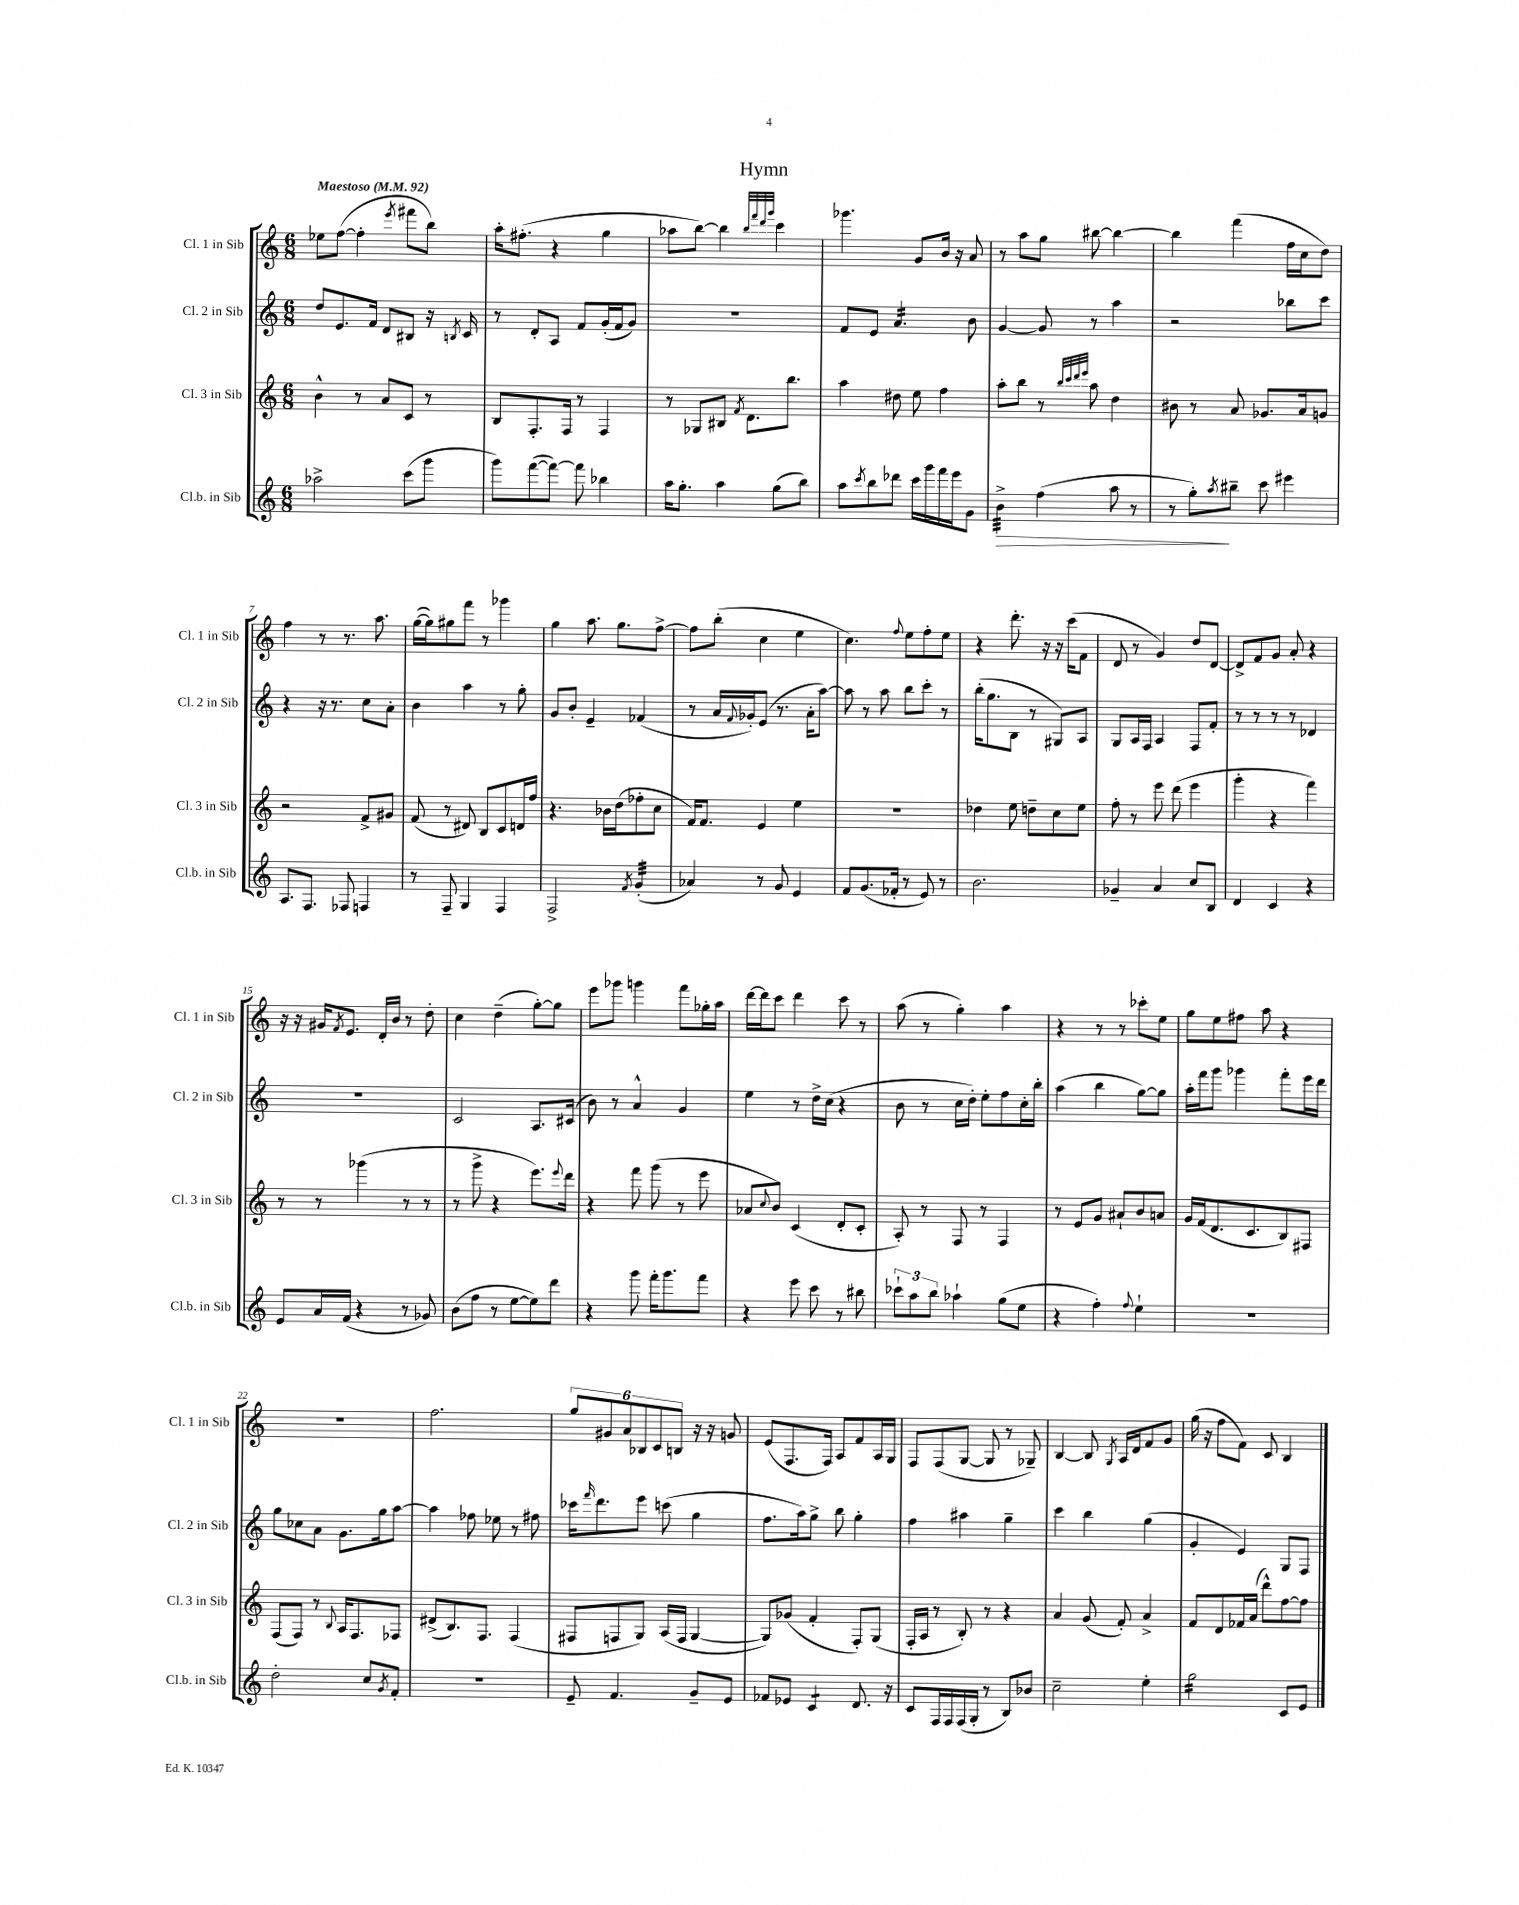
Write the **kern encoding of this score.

**kern	**kern	**kern	**kern
*staff4	*staff3	*staff2	*staff1
*clefG2	*clefG2	*clefG2	*clefG2
*k[]	*k[]	*k[]	*k[]
*M6/8	*M6/8	*M6/8	*M6/8
*MM92	*MM92	*MM92	*MM92
2aa-^\	4b^^\	8dd/L	8ee-\L
.	.	8.e/	([8ff\J
.	8r	.	4ff'\]
.	.	16f/Jk	.
.	8a/L	8d/L	.
.	.	.	8qeee/
(8ccc\L	8c/J	8B#/J	8fff#\L
8ggg\J	8r	16r	8bb\J)
.	.	8qB/	.
.	.	16c/	.
=	=	=	=
8ggg\L)	8B/L	8r	16aa'\LK
.	.	.	(8.ff#'\J
([8fff\	8.F'/	8d'/L	.
8fff\_J)	.	8A/J	4r
.	16F/Jk	.	.
8fff\]	8r	8f/L	.
4bb-\	4F/	(16g'/L	4gg\
.	.	16f/J	.
.	.	8g/J)	.
=	=	=	=
16aa\LK	8r	2.r	8aa-\L
8.gg'\J	.	.	.
.	8G-/L	.	[8bb\J)
4aa\	8B#/J	.	4bb\]
.	8qf/	.	.
.	8.d\L	.	.
.	.	.	32qqbb/LLL
.	.	.	32qqfff/
.	.	.	32qqddd/
.	.	.	32qqggg/JJJ
(8gg\L	.	.	4ccc\
.	8.bb\J	.	.
8bb\J)	.	.	.
=	=	=	=
8aa\L	4aa\	8f/L	4.ggg-\
8qccc/	.	.	.
8bb\	.	8e/J	.
8ddd-\J	8dd#\	4.a/	.
16ccc\LL	8ee\	.	8g/L
16ggg\	.	.	.
16fff\	4ff\	.	16b/Jk
16eee\J	.	.	16r
8g\J	.	8b\	8a/
=	=	=	=
4b^\	8aa'\L	[4g/	8r
.	8bb\J	.	8aa\L
(4ff\	8r	8g/]	8gg\J
.	32qqbb/LLL	.	.
.	32qqccc/	.	.
.	32qqddd/	.	.
.	32qqeee/JJJ	.	.
.	8aa\	8r	[8bb#\
8aa\	4dd\	4aa\	4bb#\_
8r	.	.	.
=	=	=	=
8r	8b#\	2r	4bb#\]
8gg'\L)	8r	.	.
8qaa/	.	.	.
8bb#~\J	8a/	.	(4fff\
8ccc\	8.g-/L	.	.
4eee#\	.	8bb-\L	16ff\LL
.	16a/k	.	16cc\J
.	8g/J	8ccc\J	8dd\J)
=	=	=	=
8.A/L	2r	4r	4ff\
8.F/J	.	.	.
.	.	16r	8r
.	.	8.r	.
8F-/	.	.	8.r
4F/	8f^/L	8cc\L	.
.	.	.	8.aa\
.	8g#/J	8a'\J	.
=	=	=	=
8r	(8f/	4b\	([16gg\LL
.	.	.	16gg\]J)
8F~/	8r	.	8gg#\
4G/	8d#/)	4aa\	8fff\J
.	8B/L	.	8r
4F/	8c/	8r	4ggg-\
.	16d/L	8gg'\	.
.	16ff/JJ	.	.
=	=	=	=
2F^/	4.r	8g/L	4gg\
.	.	8b'/J	.
.	.	4e~/	8.aa\
.	16b-\LL	.	.
.	(16dd\J	.	8.gg\L
8qf/	.	.	.
(4g'/	8ff-'\	(4f-/	.
.	8cc\J	.	[8ff^\J
=	=	=	=
4a-/)	16f/LK)	8r	8ff\]L
.	8.f/J	.	.
.	.	16a/LL	(8bb'\J
.	.	8qqf/	.
.	.	16g-'/J)	.
8r	4e/	(8e/J	4cc\
8g/	.	8.r	.
4e/	4ee\	.	4ee\
.	.	16a'\LK	.
.	.	[8aa\J)	.
=	=	=	=
8f/L	2.r	8aa\]	4.cc\)
(8.g/	.	8r	.
.	.	8aa\	.
16f-'/Jk	.	.	.
.	.	.	8qqff/
8r	.	8bb\L	8ee\L
8e/)	.	8ccc'\J	8ff'\
8r	.	8r	8ee\J
=	=	=	=
2.b\	4dd-\	(16bb'\LK	4r
.	.	8.gg\	.
.	8ee\	8B\J	8.ddd'\
.	8dd~\L	8r	.
.	.	.	16r
.	8cc\	8G#/L)	16r
.	.	.	(16ccc\LK
.	8ee\J	8A/J	8f\J
=	=	=	=
4g-~/	8ff'\	8G/L	8d/
.	8r	16A/L	8r
.	.	16F/JJ	.
4a/	8eee\	4A/	4g/)
.	(8ddd\	.	.
8cc/L	4eee\	8F/L	8dd/L
8B/J	.	8f'/J	[8d/J
=	=	=	=
4d/	4ggg'\	8r	8d^/]L
.	.	8r	8f/
4c/	4r	8r	8g/J
.	.	8r	8a'/
4r	4fff\)	4d-/	4r
=	=	=	=
8e/L	8r	2.r	16r
.	.	.	16r
16a/L	8r	.	16g#/LK
.	.	.	8qf/
(16f/JJ	.	.	8.e/J
4r	(4ggg-\	.	.
.	.	.	16d'/LL
.	.	.	16b/JJ
8r	8r	.	8r
8g-/)	8r	.	8dd'\
=	=	=	=
(8b\L	8r	2c/	4cc\
8ff\J	8ggg^\	.	.
8r	4r	.	(4dd~\
[8ee\L	.	.	.
8ee\])	8.eee\L)	8.A/L	[8gg'\L)
8ddd\J	.	.	8gg\]J
.	8qqeee/	.	.
.	16ddd\Jk	(16c#/Jk	.
=	=	=	=
4r	4r	8b\)	8eee\L
.	.	8r	8ggg-\J
8ggg\	8fff\	4a^^/	4ggg\
16fff'\LK	(8ggg\	.	.
8.ggg\	.	.	.
.	8r	4g/	8fff\L
8fff\J	8eee\	.	16gg-'\L
.	.	.	16aa\JJ
=	=	=	=
4r	8a-/L	4ee\	[16ddd\LL
.	.	.	16ddd\]J
.	8qqcc/	.	.
.	8b/J)	.	8ccc\J
8eee\	(4c/	8r	4ddd\
8ccc\	.	16dd^\LL	.
.	.	(16cc\JJ	.
8r	8d'/L	4r	8ccc\
8bb#\	8c'/J	.	8r
=	=	=	=
12ccc-`\L	8A'/)	8b\	(8aa\
12aa\	.	.	.
.	8r	8r	8r
12bb\J	.	.	.
4aa-`\	8F/	16cc\LL	4gg'\)
.	.	16dd'\JJ)	.
.	8r	8ee'\L	.
(8gg\L	4F/	8ff\	4aa\
8ee\J	.	16cc'\L	.
.	.	16bb'\JJ	.
=	=	=	=
4r	8r	(4aa\	4r
.	8e/L	.	.
4ff'\)	8g/J	4bb\	8r
.	8a#`/L	.	8r
8qqff/	.	.	.
4ee`\	8b/	[8gg\L)	8ccc-'\L
.	8a/J	8gg\]J	8ee\J
=	=	=	=
2.r	16g/LL	16aa'\LL	8gg\L
.	(16f/J	16fff\J	.
.	8.d/	8ggg\J	8ee\
.	.	4ggg-\	8ff#\J
.	8.c/	.	.
.	.	.	8aa\
.	8B/)	8fff'\L	4r
.	8F#/J	16eee\L	.
.	.	16ddd\JJ	.
=	=	=	=
2dd'\	(8F/L	8gg\L	2.r
.	8F/J)	8cc-\	.
.	8r	8a\J	.
.	8qqB/	.	.
.	16A/LK	8.g\L	.
.	8.F/	.	.
8cc/L	.	.	.
.	.	16gg\k	.
8qg/	.	.	.
8f'/J	8F-/J	[8aa\J	.
=	=	=	=
2.r	(8d#^/L	4aa\]	2.ff\
.	8.B/)	.	.
.	.	8ff-\	.
.	8.F/J	.	.
.	.	8ee-\	.
.	(4F/	8r	.
.	.	8ff#\	.
=	=	=	=
8e~/	8F#/L	16ccc-\LK	12gg/L
.	.	16qqfff/	.
.	.	8.ddd\	.
.	.	.	12g#/
4.f/	8F/	.	.
.	.	.	12a/
.	8G/J)	8eee\J	12B-/
.	.	.	12c/
.	(16A/LL	(8ccc\	.
.	.	.	12B/J
.	16F/JJ	.	.
8g~/L	[4G/	4gg\	16r
.	.	.	16r
8e/J	.	.	8g/
=	=	=	=
8f-/L	8G/]L)	8.ff\L	(8e/L
8e-/J	(8g-/J	.	8.F/
.	.	16aa\k)	.
4c/	4f'/	8gg^\J	.
.	.	.	16F/Jk)
.	.	8bb\	8A/L
8.d/	8F'/L)	4gg'\	8f/
.	(8G/J	.	16A/L
16r	.	.	16G/JJ
=	=	=	=
8c/L	16F'/LL	4ff\	8F/L
.	16A/JJ	.	.
16F/L	8r	.	(8F/
16F/	.	.	.
(16F/	8B'/)	4aa#\	[8G/J
16G'/JJ	.	.	.
8r	8r	.	8G/]
8B/L)	4r	4gg~\	8r
8b-/J	.	.	8G-~/)
=	=	=	=
2cc~\	4a/	4ccc\	[4B/
.	(8g/	4bb\	8B/]
.	.	.	8qG/
.	8f'/)	.	16A/LL
.	.	.	16d/J
4ee'\	4a^/	(4gg\	8f/
.	.	.	8g/J
=	=	=	=
2gg\	8f/L	4g'/	(16gg\
.	.	.	16r
.	8d/	.	8ff\L
.	16f-/L	4e/)	8f\J)
.	(16a/JJ	.	.
.	8ddd^^\L)	.	8c/
8c/L	[8ff\	8G/L	4B/
8e/J	8ff\]J	8F/J	.
==	==	==	==
*-	*-	*-	*-
